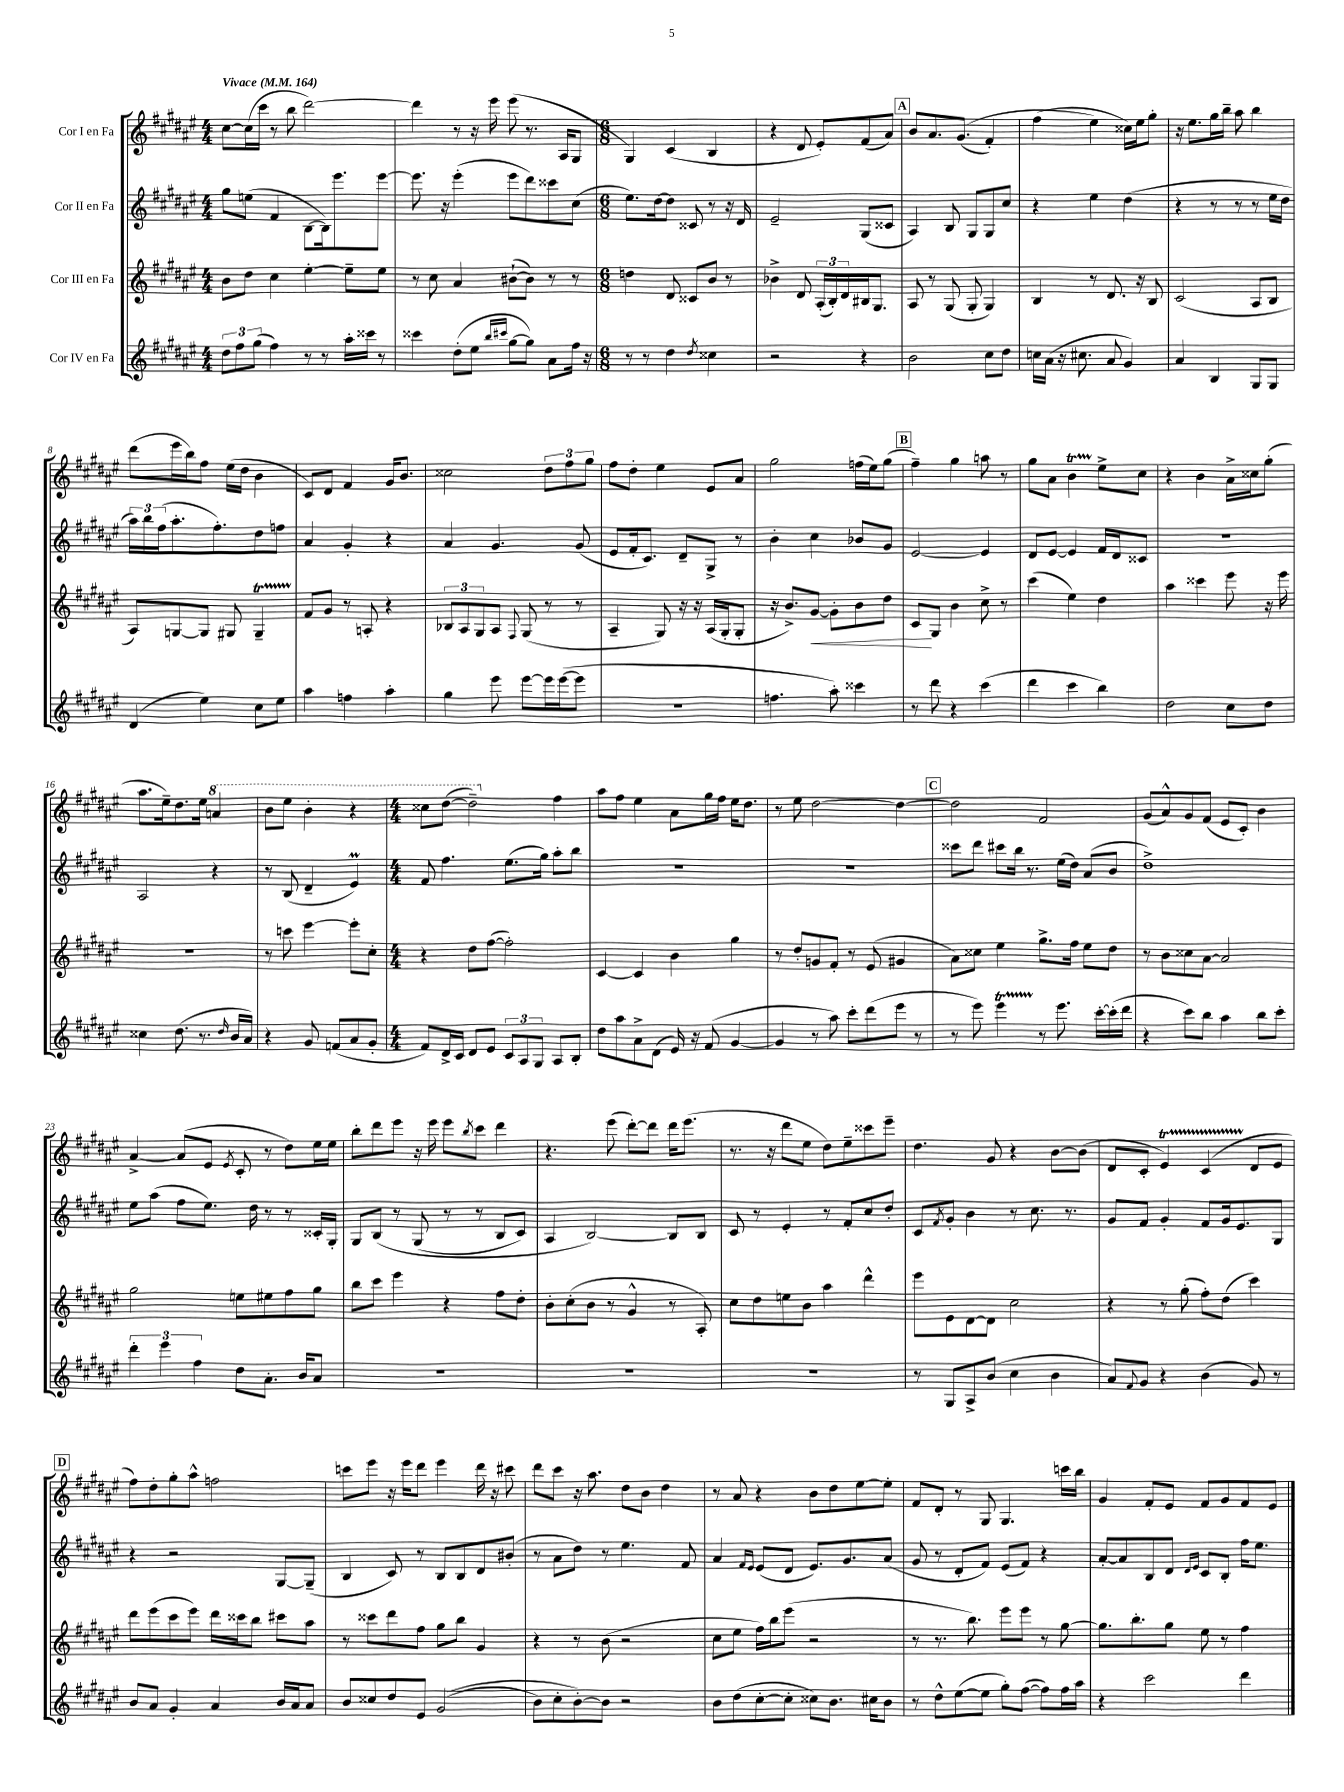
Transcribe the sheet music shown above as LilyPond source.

<<
\new StaffGroup <<
\new Staff = "s0" \with { instrumentName = "Cor I en Fa" } {
    \clef treble \key fis \major \numericTimeSignature \time 4/4 \tempo "Vivace" 4 = 164
    cis''8~ cis''16( cis'''16 r8 b''8 dis'''2~) |
    dis'''4 r8 r16 eis'''16 eis'''8( r8. ais16 gis8 |
    \numericTimeSignature \time 6/8 gis4) cis'4( b4 |
    r4 dis'8 eis'8-.) fis'8( ais'8) |
    \mark \markup { \box "A" } b'8 ais'8. gis'8.(\( fis'4-.) |
    fis''4( eis''4\) cisis''16) eis''16 gis''8-. |
    r16 eis''8. gis''16 b''16-- ais''8 b''4 |
    dis'''8( eis'''16 b''16) fis''8 eis''16( dis''16 b'4 |
    cis'8) dis'8 fis'4 gis'16 b'8. |
    cisis''2 \tuplet 3/2 { dis''8 fis''8 gis''8 } |
    fis''8 dis''8-. eis''4 eis'8 ais'8 |
    gis''2 f''16( eis''16) gis''8( |
    \mark \markup { \box "B" } fis''4--) gis''4 a''8 r8 |
    gis''8 ais'8 b'4\startTrillSpan eis''8->\stopTrillSpan cis''8 |
    r4 b'4 ais'16-> cisis''16 gis''8-.( |
    ais''8. eis''16--) dis''8. eis''16 \ottava #1 a''4 |
    b''8 eis'''8 b''4-. r4 |
    \numericTimeSignature \time 4/4 cisis'''8 dis'''8~( dis'''2--) \ottava #0 fis''4 |
    ais''8 fis''8 eis''4 ais'8 gis''16 fis''16 eis''16 dis''8. |
    r8 eis''8 dis''2~ dis''4~ |
    \mark \markup { \box "C" } dis''2 fis'2 |
    gis'8( ais'8-^) gis'8 fis'8( eis'8 cis'8-.) b'4 |
    ais'4~-> ais'8( eis'8 \acciaccatura { eis'8 } cis'8-. r8 dis''8) eis''16 eis''16 |
    b''8-. dis'''8 eis'''8 r16 eis'''16 eis'''8 \acciaccatura { b''8 } cis'''8 dis'''4 |
    r4. eis'''8( dis'''8~-.) dis'''8 dis'''16 eis'''8.( |
    r8. r16 dis'''8 eis''8 dis''8) eis''8-- cisis'''8 eis'''8-- |
    dis''4. gis'8 r4 b'8~ b'8( |
    dis'8 cis'8-. eis'4\startTrillSpan) cis'4( dis'8\stopTrillSpan eis'8 |
    \mark \markup { \box "D" } fis''8) dis''8-. gis''8-. ais''8-^ f''2 |
    c'''8 eis'''8 r16 eis'''16 dis'''8 eis'''4 dis'''16 r16 cis'''8 |
    dis'''8 cis'''8 r16 ais''8. dis''8 b'8 dis''4 |
    r8 ais'8 r4 b'8 dis''8 eis''8~ eis''8-. |
    fis'8 dis'8-. r8 gis8 gis4. c'''16 b''16 |
    gis'4 fis'8-. eis'8 fis'8 gis'8 fis'8 eis'8 \bar "|." |
}
\new Staff = "s1" \with { instrumentName = "Cor II en Fa" } {
    \clef treble \key fis \major \numericTimeSignature \time 4/4
    gis''8 e''8( fis'4 b8~ b16) eis'''8. eis'''8~ |
    eis'''8. r16 eis'''4-.( eis'''8 dis'''8) cisis'''8 cis''8( |
    \numericTimeSignature \time 6/8 eis''8.) dis''16~ dis''8 cisis'8 r8 r16 dis'16 |
    eis'2-- gis8( cisis'8 |
    \mark \markup { \box "A" } ais4) b8 gis8 gis8 cis''8 |
    r4 eis''4 dis''4( |
    r4 r8 r8 r8 eis''16 dis''16 |
    \tuplet 3/2 { ais''16) b''16 fis''16( } ais''8.-. fis''8.-.) dis''8 f''8 |
    ais'4 gis'4-. r4 |
    ais'4 gis'4. gis'8( |
    eis'8 fis'16-. cis'8.) dis'8-- gis8-> r8 |
    b'4-. cis''4 bes'8 gis'8 |
    \mark \markup { \box "B" } eis'2~ eis'4 |
    dis'8 eis'8~ eis'4 fis'16 dis'16 cisis'8 |
    R2. |
    ais2 r4 |
    r8 b8( dis'4-- eis'4\prall) |
    \numericTimeSignature \time 4/4 fis'8 fis''4. eis''8.( gis''16) ais''8-. b''8 |
    R1 |
    R1 |
    \mark \markup { \box "C" } cisis'''8 dis'''8 cis'''8 b''16 r8. eis''16( dis''16) ais'8( b'8 |
    dis''1->) |
    eis''8 ais''8( fis''8 eis''8.) dis''16 r8 r8 cisis'16-. gis16-. |
    gis8 b8\( r8 gis8( r8 r8 b8 cis'8) |
    ais4 b2~\) b8 b8 |
    cis'8 r8 eis'4-. r8 fis'8-. cis''8 dis''8-. |
    cis'8 \acciaccatura { fis'8 } gis'8-. b'4 r8 cis''8. r8. |
    gis'8 fis'8 gis'4-. fis'8 gis'16 eis'8. gis8 |
    \mark \markup { \box "D" } r4 r2 gis8~ gis8--( |
    b4 cis'8) r8 b8 b8 dis'8 bis'8-.( |
    r8 ais'8 dis''8) r8 eis''4. fis'8 |
    ais'4 \grace { fis'16 eis'16 } eis'8( dis'8 eis'8.) gis'8. ais'8( |
    gis'8 r8 dis'8-. fis'8) eis'8( fis'8) r4 |
    ais'8~-. ais'8 b8 dis'8 \grace { dis'16 eis'16 } cis'8 b8-. fis''16 eis''8. \bar "|." |
}
\new Staff = "s2" \with { instrumentName = "Cor III en Fa" } {
    \clef treble \key fis \major \numericTimeSignature \time 4/4
    b'8 dis''8 cis''4 eis''4~-. eis''8-- eis''8 |
    r8 cis''8 ais'4 bis'8~-!( bis'8) r8 r8 |
    \numericTimeSignature \time 6/8 d''4 dis'8 cisis'8 b'8 r8 |
    bes'4-> dis'8 \tuplet 3/2 { ais16-.( b16-.) dis'16 } bis16 gis8. |
    \mark \markup { \box "A" } ais8 r8 gis8( gis8-. gis4) |
    b4 r8 dis'8. r16 b8 |
    cis'2( ais8 b8 |
    ais8) g8~ g8 gis8 gis4--\startTrillSpan |
    fis'8\stopTrillSpan gis'8 r8 a8-. r4 |
    \tuplet 3/2 { bes8 ais8 gis8 } ais8 \appoggiatura { fis8 } gis8( r8 r8 |
    ais4-- gis8) r16 r16 ais16( gis16-. gis8-. |
    r16 b'8.->) gis'8~\< gis'8-. b'8 dis''8 |
    \mark \markup { \box "B" } cis'8\! gis8 b'4 cis''8-> r8 |
    cis'''4( eis''4) dis''4 |
    ais''4 cisis'''4 eis'''8 r16 eis'''16 |
    R2. |
    r8 c'''8 eis'''4~ eis'''8-. cis''8-. |
    \numericTimeSignature \time 4/4 r4 dis''8 fis''8~( fis''2-.) |
    cis'4~ cis'4 b'4 gis''4 |
    r8 dis''8-. g'8 fis'8-. r8 eis'8( gis'4 |
    \mark \markup { \box "C" } ais'8) cisis''8 eis''4 gis''8.-> fis''16 eis''8 dis''8 |
    r8 b'8 cisis''8 ais'8~ ais'2 |
    gis''2 e''8 eis''8 fis''8 gis''8 |
    b''8 cis'''8 eis'''4 r4 fis''8 dis''8-. |
    b'8-. cis''8-.( b'8 r8 gis'4-^ r8 ais8-.) |
    cis''8 dis''8 e''8 b'8 ais''4 dis'''4-^ |
    eis'''8 eis'8 dis'8~ dis'8 cis''2 |
    r4 r8 gis''8-.( fis''8-.) dis''8( cis'''4) |
    \mark \markup { \box "D" } dis'''8 eis'''8( cis'''8 eis'''8) dis'''16 cisis'''16 b''8 cis'''8 ais''8 |
    r8 cisis'''8 dis'''8 fis''8 gis''8 b''8 gis'4 |
    r4 r8 b'8( r2 |
    cis''8 eis''8 fis''16) b''16 eis'''8( r2 |
    r8 r8. b''8.) eis'''8 eis'''8 r8 gis''8~ |
    gis''8. b''8.-. gis''8 eis''8 r8 fis''4 \bar "|." |
}
\new Staff = "s3" \with { instrumentName = "Cor IV en Fa" } {
    \clef treble \key fis \major \numericTimeSignature \time 4/4
    \tuplet 3/2 { dis''8 fis''8 gis''8( } fis''4) r8 r8 ais''16-. cisis'''16 r8 |
    cisis'''4 dis''8-.( eis''8 \grace { b''16 cis'''16 } gis''8~ gis''8) ais'8 fis''16 r16 |
    \numericTimeSignature \time 6/8 r8 r8 dis''4 \acciaccatura { dis''8 } cisis''4 |
    r2 r4 |
    \mark \markup { \box "A" } b'2 cis''8 dis''8 |
    c''16 ais'16( r16 cis''8. ais'8 gis'4) |
    ais'4 b4 gis8 gis8 |
    dis'4( eis''4) cis''8 eis''8 |
    ais''4 f''4 ais''4-. |
    gis''4 eis'''8 eis'''8~ eis'''16 eis'''16~( eis'''8 |
    R2. |
    f''4. ais''8-.) cisis'''4 |
    \mark \markup { \box "B" } r8 dis'''8 r4 cis'''4( |
    dis'''4 cis'''4 b''4) |
    dis''2 cis''8 dis''8 |
    cisis''4 dis''8.( r8. \grace { dis''16 } b'16 ais'16) |
    r4 gis'8 f'8( ais'8 gis'8-. |
    \numericTimeSignature \time 4/4 fis'8) dis'16-> cis'16 dis'8 eis'8 \tuplet 3/2 { cis'8 ais8 gis8 } ais8 b8-. |
    dis''8 ais''8 ais'8-> dis'8( eis'16) r16 fis'8( gis'4~ |
    gis'4 r8 ais''8) cis'''8-. dis'''8( eis'''8 r8 |
    \mark \markup { \box "C" } r8 eis'''8) eis'''4\startTrillSpan r8\stopTrillSpan eis'''8. cis'''16~-. cis'''16-.( dis'''16 |
    r4 cis'''8) b''8 ais''4 b''8 cis'''8-. |
    \tuplet 3/2 { dis'''4-. eis'''4 fis''4 } dis''8 ais'8.-. b'16 ais'8 |
    R1 |
    R1 |
    R1 |
    r8 gis8 ais8-> b'8( cis''4 b'4 |
    ais'8) \appoggiatura { fis'8 } gis'8 r4 b'4( gis'8) r8 |
    \mark \markup { \box "D" } b'8 ais'8 gis'4-. ais'4 b'16 ais'16 ais'8 |
    b'8 cisis''8 dis''8 eis'8 gis'2(\( |
    b'8) cis''8-. b'8~-.\) b'8 r2 |
    b'8 dis''8( cis''8~-. cis''8-. cisis''8) b'8. cis''16 b'8 |
    r8 dis''8-^ eis''8~( eis''8 gis''8-.) fis''8~( fis''8) fis''16 ais''16 |
    r4 cis'''2 dis'''4 \bar "|." |
}
>>
>>
